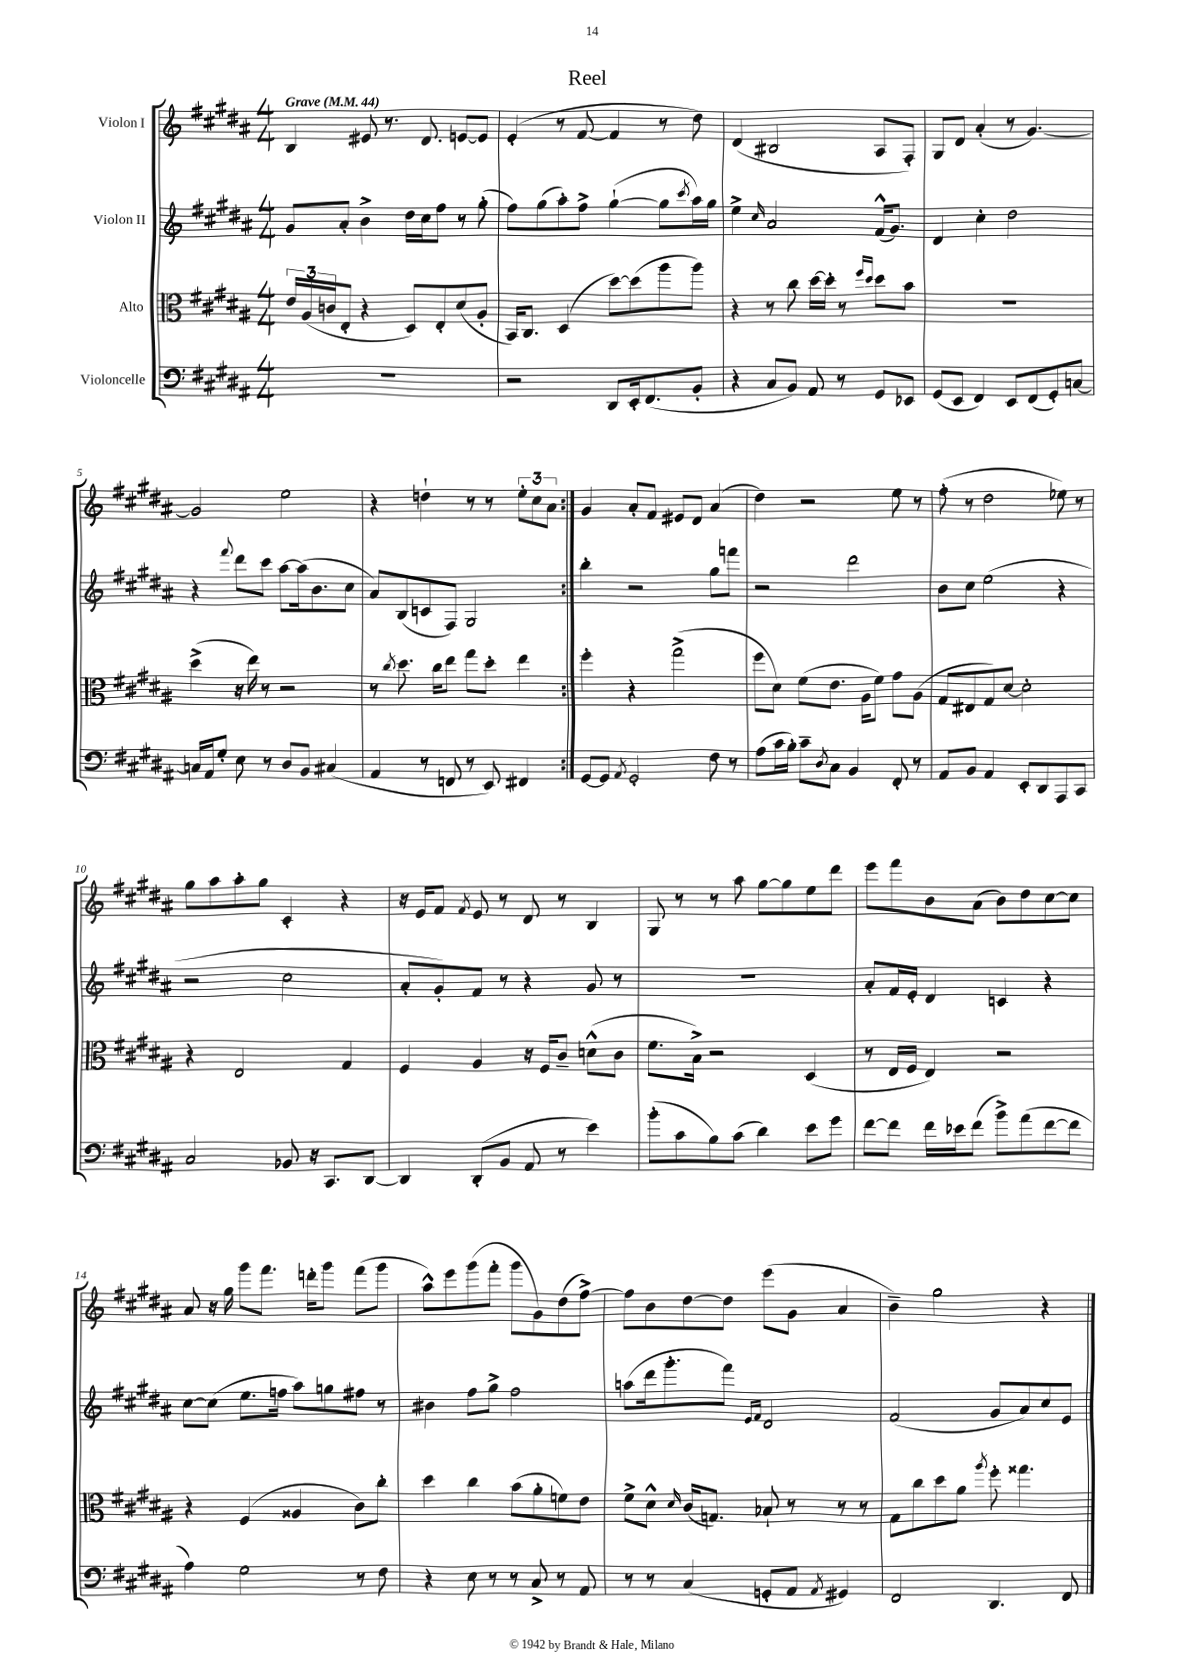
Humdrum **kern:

**kern	**kern	**kern	**kern
*staff4	*staff3	*staff2	*staff1
*clefF4	*clefC3	*clefG2	*clefG2
*k[f#c#g#d#a#]	*k[f#c#g#d#a#]	*k[f#c#g#d#a#]	*k[f#c#g#d#a#]
*M4/4	*M4/4	*M4/4	*M4/4
*MM44	*MM44	*MM44	*MM44
1r	24e	8g#	4B
.	(24A#	.	.
.	24c	.	.
.	8E'	8a#'	.
.	4r	4b^	8e#
.	.	.	8.r
.	8D#)	16dd#	.
.	.	16cc#	8.d#
.	8E'	8ff#	.
.	(8d#	8r	[8e
.	8A#'	(8gg#'	8e]
=	=	=	=
2r	16BB)	8ff#)	(4e'
.	8.C#	.	.
.	.	(8gg#	.
.	(4D#	8aa#')	8r
.	.	8ff#^	[8f#
8DD#	[8dd#)	([4gg#`	4f#]
16EE'	(8dd#]	.	.
(8.FF#	.	.	.
.	8aa#	8gg#]	8r
.	.	8qccc#	.
8BB'	8aa#)	16aa#)	8dd#)
.	.	16gg#	.
=	=	=	=
4r	4r	4ee^	(4d#
.	.	16qqcc#	.
8C#	8r	2a#	2B#
8BB)	8cc#	.	.
8AA#	[16dd#	.	.
.	16dd#']	.	.
8r	8r	.	.
.	16qqff#	.	.
.	16qqdd#	.	.
8GG#	8dd#	(16f#^^	8A#
.	.	8.g#)	.
8EE-	8b	.	8F#')
=	=	=	=
(8GG#	1r	4d#	8G#
8EE	.	.	8d#
4FF#)	.	4cc#'	(4a#'
8EE	.	2dd#	8r
(8FF#	.	.	[4.g#)
8GG#')	.	.	.
[8C	.	.	.
=	=	=	=
16C]	(4dd#^	4r	2g#]
16AA#	.	.	.
8G#'	.	.	.
.	.	8qqfff#	.
8E	16r	8ddd#	.
.	16ee)	.	.
8r	8r	8ccc#	.
8D#	2r	[8aa#	2ee
8BB	.	(16aa#]	.
.	.	8.b	.
(4C#	.	.	.
.	.	8cc#	.
=	=	=	=
4AA#	8r	8a#)	4r
.	8qcc#	.	.
.	8.dd#	(8B	.
8r	.	8c	4dd`
.	16cc#	.	.
8FF	8ee	8F#)	.
8r	8gg#	2G#	8r
8EE)	8dd#'	.	8r
4FF#	4ee	.	12ee'
.	.	.	12cc#
.	.	.	12a#
=:|!	=:|!	=:|!	=:|!
[8GG#	4ff#'	4bb'	4g#
8GG#]	.	.	.
8qAA#	.	.	.
2GG#'	4r	2r	8a#'
.	.	.	8f#
.	(2gg#^	.	8e#
.	.	.	8d#
8F#	.	8gg#	(4a#
8r	.	8fff	.
=	=	=	=
(8A#	8ff#	2r	4dd#)
16c#	8d#)	.	.
16B')	.	.	.
8c#~	(8f#	.	2r
8qD#	.	.	.
8C#	8.e	.	.
4BB	.	2ddd#	.
.	16A#	.	.
.	8f#)	.	.
8FF#'	8g#	.	8ee
8r	(8A#	.	8r
=	=	=	=
8AA#	8G#	8b	(8ff#'
8BB	8E#	8cc#	8r
4AA#	8G#)	(2ee	2dd#
.	[8d#	.	.
8EE'	2d#']	.	.
8DD#	.	.	.
8AAA#	.	4r	8ee-)
8CC#	.	.	8r
=	=	=	=
2C#	4r	2r	8gg#
.	.	.	8aa#
.	2E	.	8aa#'
.	.	.	8gg#
8BB-	.	2cc#	4c#'
16r	.	.	.
8.CC#	.	.	.
.	4G#	.	4r
[8DD#	.	.	.
=	=	=	=
4DD#]	4F#	8a#'	16r
.	.	.	16e
.	.	8g#')	8f#
.	.	.	8qf#
(8DD#'	4A#	8f#	8e
8BB	.	8r	8r
8AA#	16r	4r	8d#
.	16F#	.	.
8r	8c#~	.	8r
4e)	(8d^^	8g#	4B
.	8c#	8r	.
=	=	=	=
(8b'	8.f#	1r	8G#
8c#	.	.	8r
.	16B^)	.	.
8B)	2r	.	8r
(8c#	.	.	8aa#
4d#)	.	.	[8gg#
.	.	.	8gg#]
8e	(4D#	.	8ee
8g#	.	.	8ddd#
=	=	=	=
[8f#	8r	8a#'	8eee
8f#]	16E	16f#	8fff#
.	16F#	16e'	.
16f#	4E)	4d#	8b
16e-	.	.	.
(8f#	.	.	(8a#
8b^)	2r	4c	8b)
(8a#	.	.	8dd#
[8f#	.	4r	[8cc#
8f#]	.	.	8cc#]
=	=	=	=
4A#)	4r	[8cc#	8a#
.	.	(8cc#]	16r
.	.	.	16gg#
2G#	(4F#	8.ee	8ggg#
.	.	.	8.fff#
.	.	16ff	.
.	4A##	8aa#)	.
.	.	.	16ddd'
.	.	8gg	8ggg#
8r	8c#)	8ff#	(8fff#
8F#	8cc#'	8r	8ggg#
=	=	=	=
4r	4dd#	4b#	8aa#^^)
.	.	.	8eee
8E	4cc#	8ff#	(8ggg#
8r	.	8gg#^	8fff#'
8r	(8b	2ff#	8ggg#
8C#^	8a#'	.	8g#)
8r	8f)	.	(8dd#
8AA#	8e	.	[8ff#^)
=	=	=	=
8r	8f#^	(8aa	8ff#]
8r	8d#^^	16ddd#	8b
.	.	8.ggg#'	.
.	16qqd#	.	.
(4C#	(16c#	.	[8dd#
.	8.G)	.	.
.	.	8fff#)	8dd#]
.	.	16qqe	.
.	.	16qqf#	.
8GG'	8B-`	2d#	(8eee
8AA#	8r	.	8g#
8qAA#	.	.	.
4GG#)	8r	.	4a#
.	8r	.	.
=	=	=	=
2FF#	8G#	(2f#	4b~)
.	8cc#	.	.
.	8dd#	.	2gg#
.	8a#	.	.
.	8qaa#	.	.
4.DD#	8ff#'	8g#	.
.	4.gg##	8a#)	.
.	.	8cc#	4r
8FF#	.	8e	.
==	==	==	==
*-	*-	*-	*-
